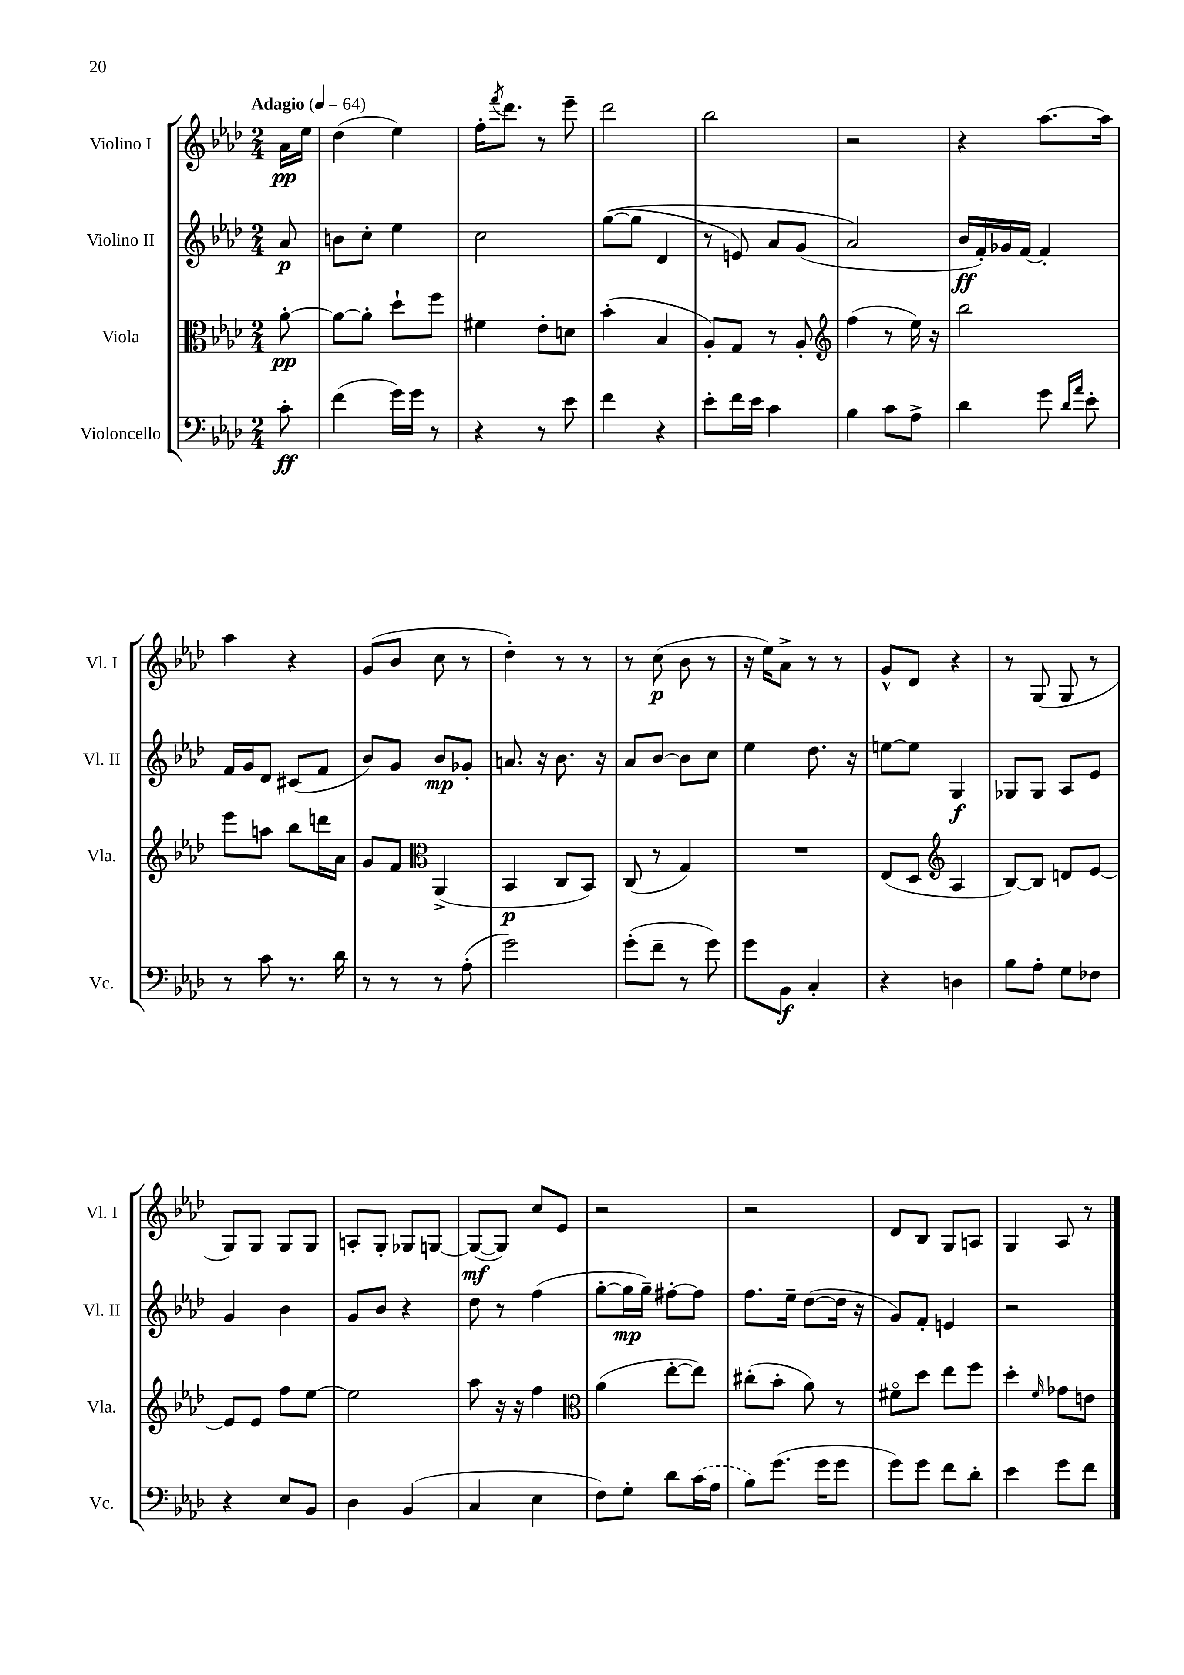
<<
\new StaffGroup <<
\new Staff = "s0" \with { instrumentName = "Violino I" shortInstrumentName = "Vl. I" } {
    \clef treble \key aes \major \numericTimeSignature \time 2/4 \partial 8 \tempo "Adagio" 4 = 64
    aes'16\pp ees''16 |
    des''4( ees''4) |
    f''16-. \acciaccatura { f'''8 } des'''8. r8 ees'''8-- |
    des'''2 |
    bes''2 |
    r2 |
    r4 aes''8.~ aes''16 |
    aes''4 r4 |
    g'8( bes'8 c''8 r8 |
    des''4-.) r8 r8 |
    r8 c''8\p( bes'8 r8 |
    r16 ees''16) aes'8-> r8 r8 |
    g'8-^ des'8 r4 |
    r8 g8( g8 r8 |
    g8) g8 g8 g8 |
    a8-. g8-. ges8 g8~ |
    g8~\mf( g8) c''8 ees'8 |
    r2 |
    r2 |
    des'8 bes8 g8 a8 |
    g4 aes8 r8 \bar "|." |
}
\new Staff = "s1" \with { instrumentName = "Violino II" shortInstrumentName = "Vl. II" } {
    \clef treble \key aes \major \numericTimeSignature \time 2/4 \partial 8
    aes'8\p |
    b'8 c''8-. ees''4 |
    c''2 |
    g''8~(\( g''8 des'4 |
    r8 e'8) aes'8 g'8( |
    aes'2\) |
    bes'16\ff f'16-.) ges'16 f'16~ f'4-. |
    f'16 g'16 des'8 cis'8( f'8 |
    bes'8) g'8 bes'8\mp ges'8-. |
    a'8. r16 bes'8. r16 |
    aes'8 bes'8~ bes'8 c''8 |
    ees''4 des''8. r16 |
    e''8~ e''8 g4\f |
    ges8 ges8 aes8 ees'8 |
    g'4 bes'4 |
    g'8 bes'8 r4 |
    des''8 r8 f''4( |
    g''8~-. g''16\mp g''16--) fis''8~-. fis''8 |
    f''8. ees''16-- des''8~( des''16 r16 |
    g'8) f'8-. e'4 |
    r2 \bar "|." |
}
\new Staff = "s2" \with { instrumentName = "Viola" shortInstrumentName = "Vla." } {
    \clef alto \key aes \major \numericTimeSignature \time 2/4 \partial 8
    aes'8~-.\pp |
    aes'8~ aes'8-. des''8-! f''8 |
    fis'4 ees'8-. d'8 |
    bes'4-.( bes4 |
    aes8-.) g8 r8 aes8-. |
    \clef treble f''4( r8 ees''16) r16 |
    bes''2 |
    ees'''8 a''8 bes''8 d'''16 aes'16 |
    g'8 f'8 \clef alto aes,4->( |
    bes,4\p c8 bes,8) |
    c8( r8 g4) |
    R2 |
    ees8( des8 \clef treble aes4 |
    bes8~) bes8 d'8 ees'8~ |
    ees'8 ees'8 f''8 ees''8~ |
    ees''2 |
    aes''8 r16 r16 f''4 |
    \clef alto aes'4( ees''8~-. ees''8) |
    cis''8-.( bes'8-. aes'8) r8 |
    fis'8\flageolet des''8 ees''8 f''8 |
    des''4-. \grace { f'16 } ges'8 e'8 \bar "|." |
}
\new Staff = "s3" \with { instrumentName = "Violoncello" shortInstrumentName = "Vc." } {
    \clef bass \key aes \major \numericTimeSignature \time 2/4 \partial 8
    c'8-.\ff |
    f'4( g'16) g'16 r8 |
    r4 r8 ees'8 |
    f'4 r4 |
    ees'8-. f'16 ees'16 c'4 |
    bes4 c'8 aes8-> |
    des'4 g'8 \grace { des'16 aes'16 } ees'8-. |
    r8 c'8 r8. des'16 |
    r8 r8 r8 aes8-.( |
    g'2) |
    g'8-.( f'8-- r8 g'8) |
    g'8 bes,8\f c4-. |
    r4 d4 |
    bes8 aes8-. g8 fes8 |
    r4 ees8 bes,8 |
    des4 bes,4( |
    c4 ees4 |
    f8) g8-. des'8 \once \slurDashed c'16( aes16 |
    bes8) g'8.( g'16 g'8 |
    g'8) g'8 f'8 des'8-. |
    ees'4 g'8 f'8 \bar "|." |
}
>>
>>
\layout { \context { \Score \remove "Bar_number_engraver" } }
